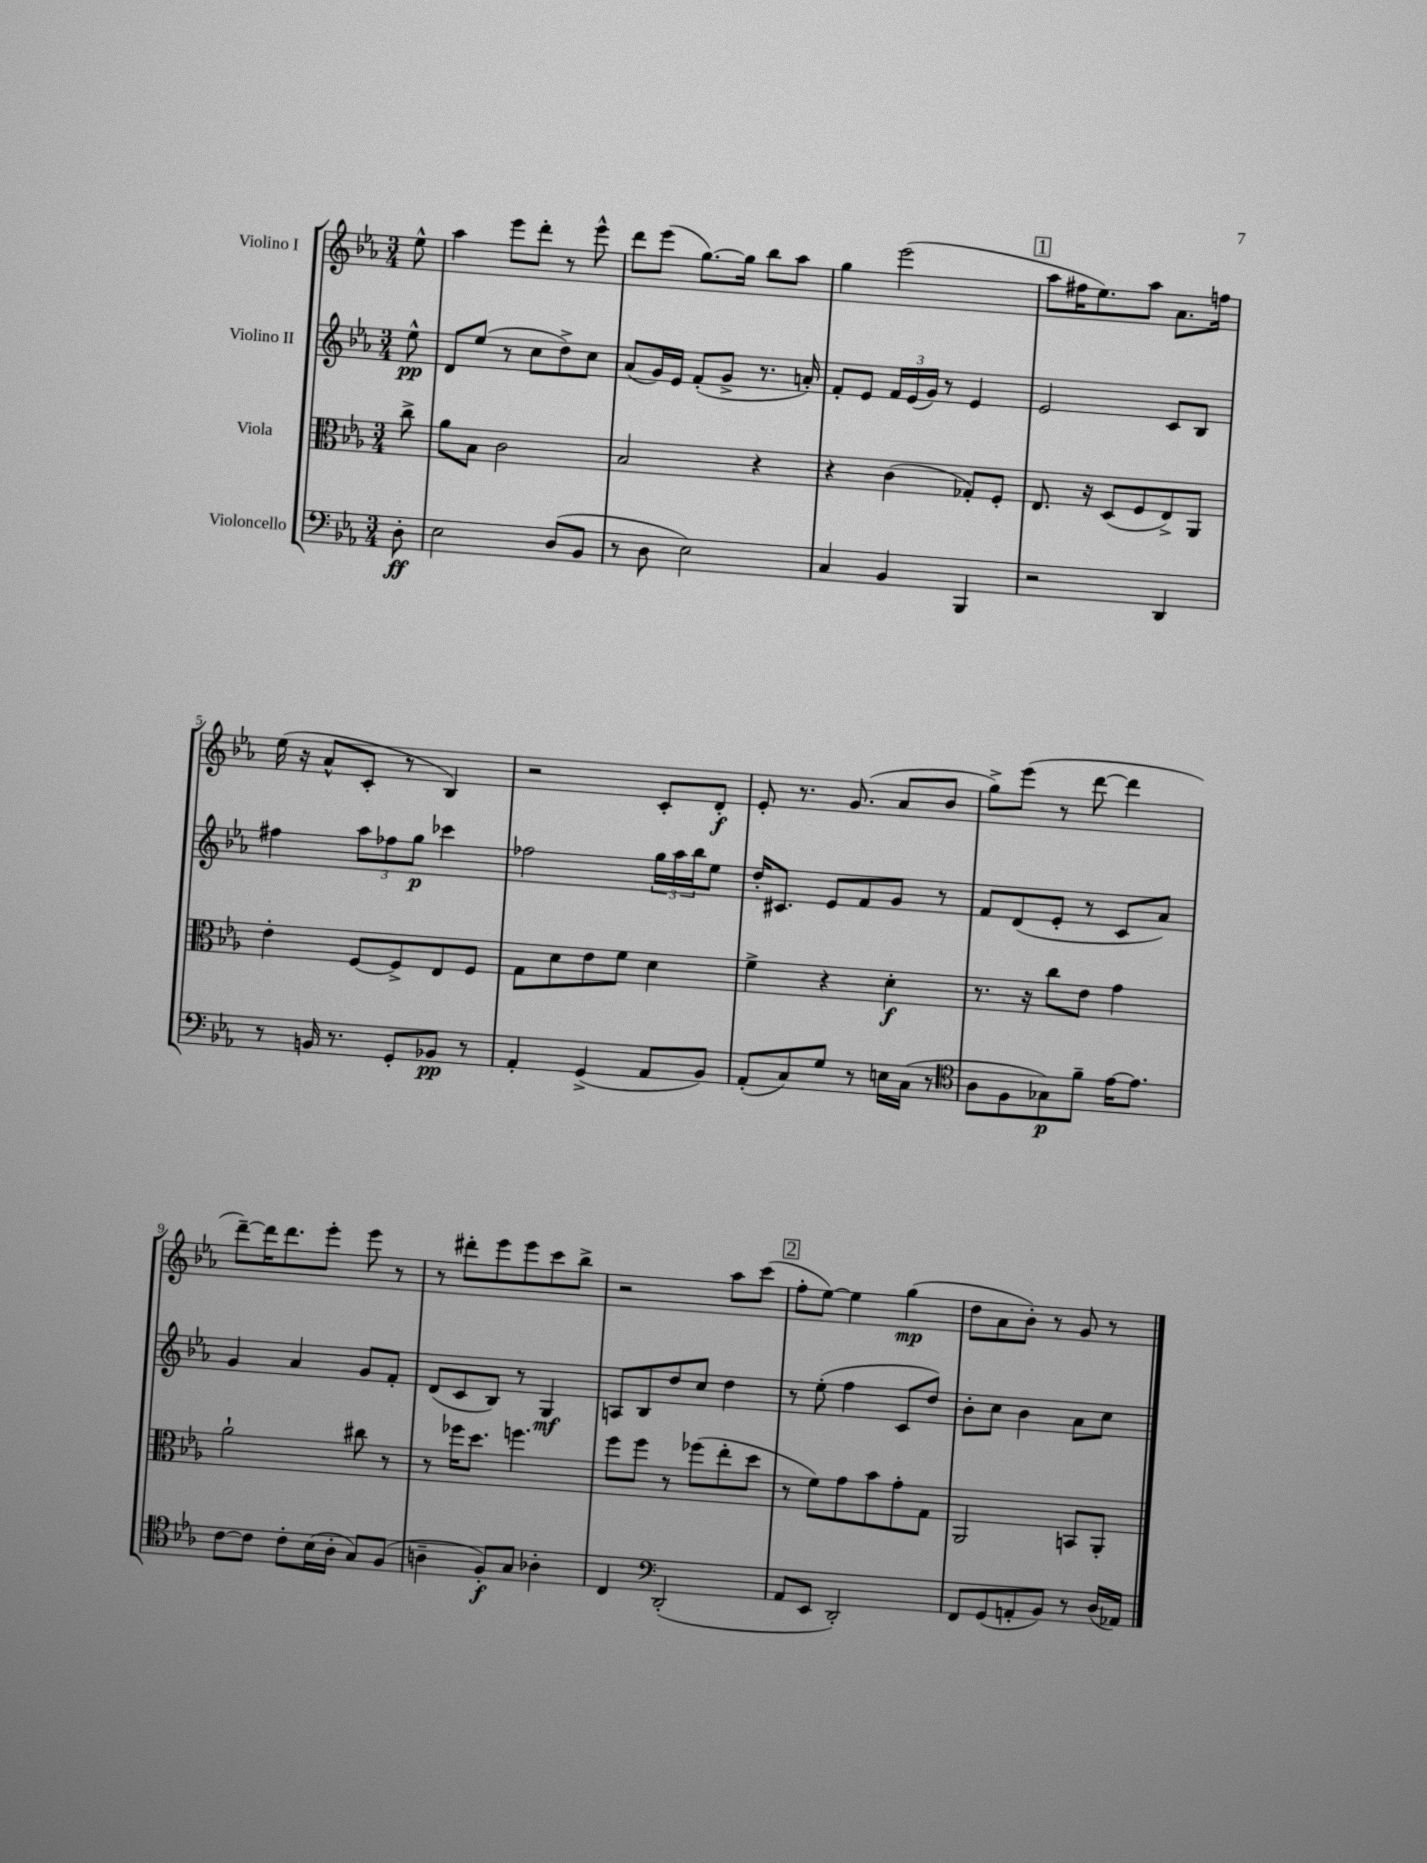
<<
\new StaffGroup <<
\new Staff = "s0" \with { instrumentName = "Violino I" } {
    \clef treble \key ees \major \numericTimeSignature \time 3/4 \partial 8
    ees''8-^ |
    aes''4 ees'''8 d'''8-. r8 ees'''8-^ |
    d'''8 ees'''8( g''8.~) g''16 bes''8 aes''8 |
    g''4 ees'''2( |
    \mark \markup { \box "1" } aes''8 fis''16 ees''8.) aes''8 aes'8. f''16 |
    ees''16( r16 aes'8-^ c'8-. r8 bes4) |
    r2 c'8-. d'8-.\f |
    ees'8-. r8. g'8.( aes'8 bes'8 |
    g''8->) ees'''8( r8 d'''8~ d'''4 |
    d'''8~--) d'''16 d'''8. ees'''8-. ees'''8 r8 |
    r8 dis'''8-. ees'''8 ees'''8 c'''8 bes''8-> |
    r2 aes''8 c'''8( |
    \mark \markup { \box "2" } f''8-. ees''8~) ees''4 g''4\mp( |
    d''8 aes'8 bes'8-.) r8 g'8 r8 \bar "|." |
}
\new Staff = "s1" \with { instrumentName = "Violino II" } {
    \clef treble \key ees \major \numericTimeSignature \time 3/4 \partial 8
    ees''8-^\pp |
    d'8 ees''8( r8 c''8 d''8->) c''8 |
    aes'8( g'16) ees'16 f'8-.( g'8-> r8. a'16-.) |
    f'8-. ees'8 \tuplet 3/2 { f'16 ees'16( g'16) } r8 ees'4 |
    \mark \markup { \box "1" } ees'2 c'8 bes8 |
    fis''4 \tuplet 3/2 { aes''8 fes''8 g''8\p } ces'''4 |
    fes''2 \tuplet 3/2 { g''16 aes''16 bes''16 } ees''8 |
    d''16-. cis'8. ees'8 f'8 g'8 r8 |
    f'8 d'8( ees'8-. r8 c'8 aes'8) |
    g'4 aes'4 g'8 f'8-. |
    d'8( c'8 bes8) r8 g4\mf |
    a8 bes8 d''8 c''8 d''4 |
    \mark \markup { \box "2" } r8 ees''8-.( f''4 c'8 d''8) |
    bes'8-. c''8 bes'4 aes'8 c''8 \bar "|." |
}
\new Staff = "s2" \with { instrumentName = "Viola" } {
    \clef alto \key ees \major \numericTimeSignature \time 3/4 \partial 8
    c''8-> |
    aes'8 bes8 c'2 |
    bes2 r4 |
    r4 c'4( ges8-.) f8-. |
    \mark \markup { \box "1" } ees8. r16 d8( f8 ees8->) aes,8 |
    ees'4-. f8~ f8-> ees8 f8 |
    g8 d'8 ees'8 f'8 d'4 |
    f'4-> r4 d'4-.\f |
    r8. r16 c''8 ees'8 g'4 |
    aes'2-! cis''8 r8 |
    r8 fes''16 d''8. f''4. |
    f''8 f''8 r8 fes''8( ees''8-. d''8 |
    \mark \markup { \box "2" } r8 f'8) g'8 bes'8 g'8-. g8 |
    aes,2 b,8 aes,8-. \bar "|." |
}
\new Staff = "s3" \with { instrumentName = "Violoncello" } {
    \clef bass \key ees \major \numericTimeSignature \time 3/4 \partial 8
    d8-.\ff |
    ees2 d8( bes,8 |
    r8 d8 ees2) |
    c4 bes,4 bes,,4 |
    \mark \markup { \box "1" } r2 d,4 |
    r8 b,16 r8. g,8-. bes,8\pp r8 |
    aes,4-. g,4->( aes,8 bes,8) |
    aes,8-.( c8) g8 r8 e16 c16( r8 |
    \clef tenor aes8 f8 ges8\p) f'8-- ees'16~ ees'8. |
    c'8~ c'8 c'8-. bes16( aes16-. g8) f8( |
    a4-- f8-.\f) g8 aes4-. |
    c4 \clef bass d,2-.( |
    \mark \markup { \box "2" } aes,8 ees,8 d,2-.) |
    f,8 g,8( a,8-. bes,8) r8 d16( aes,16) \bar "|." |
}
>>
>>
